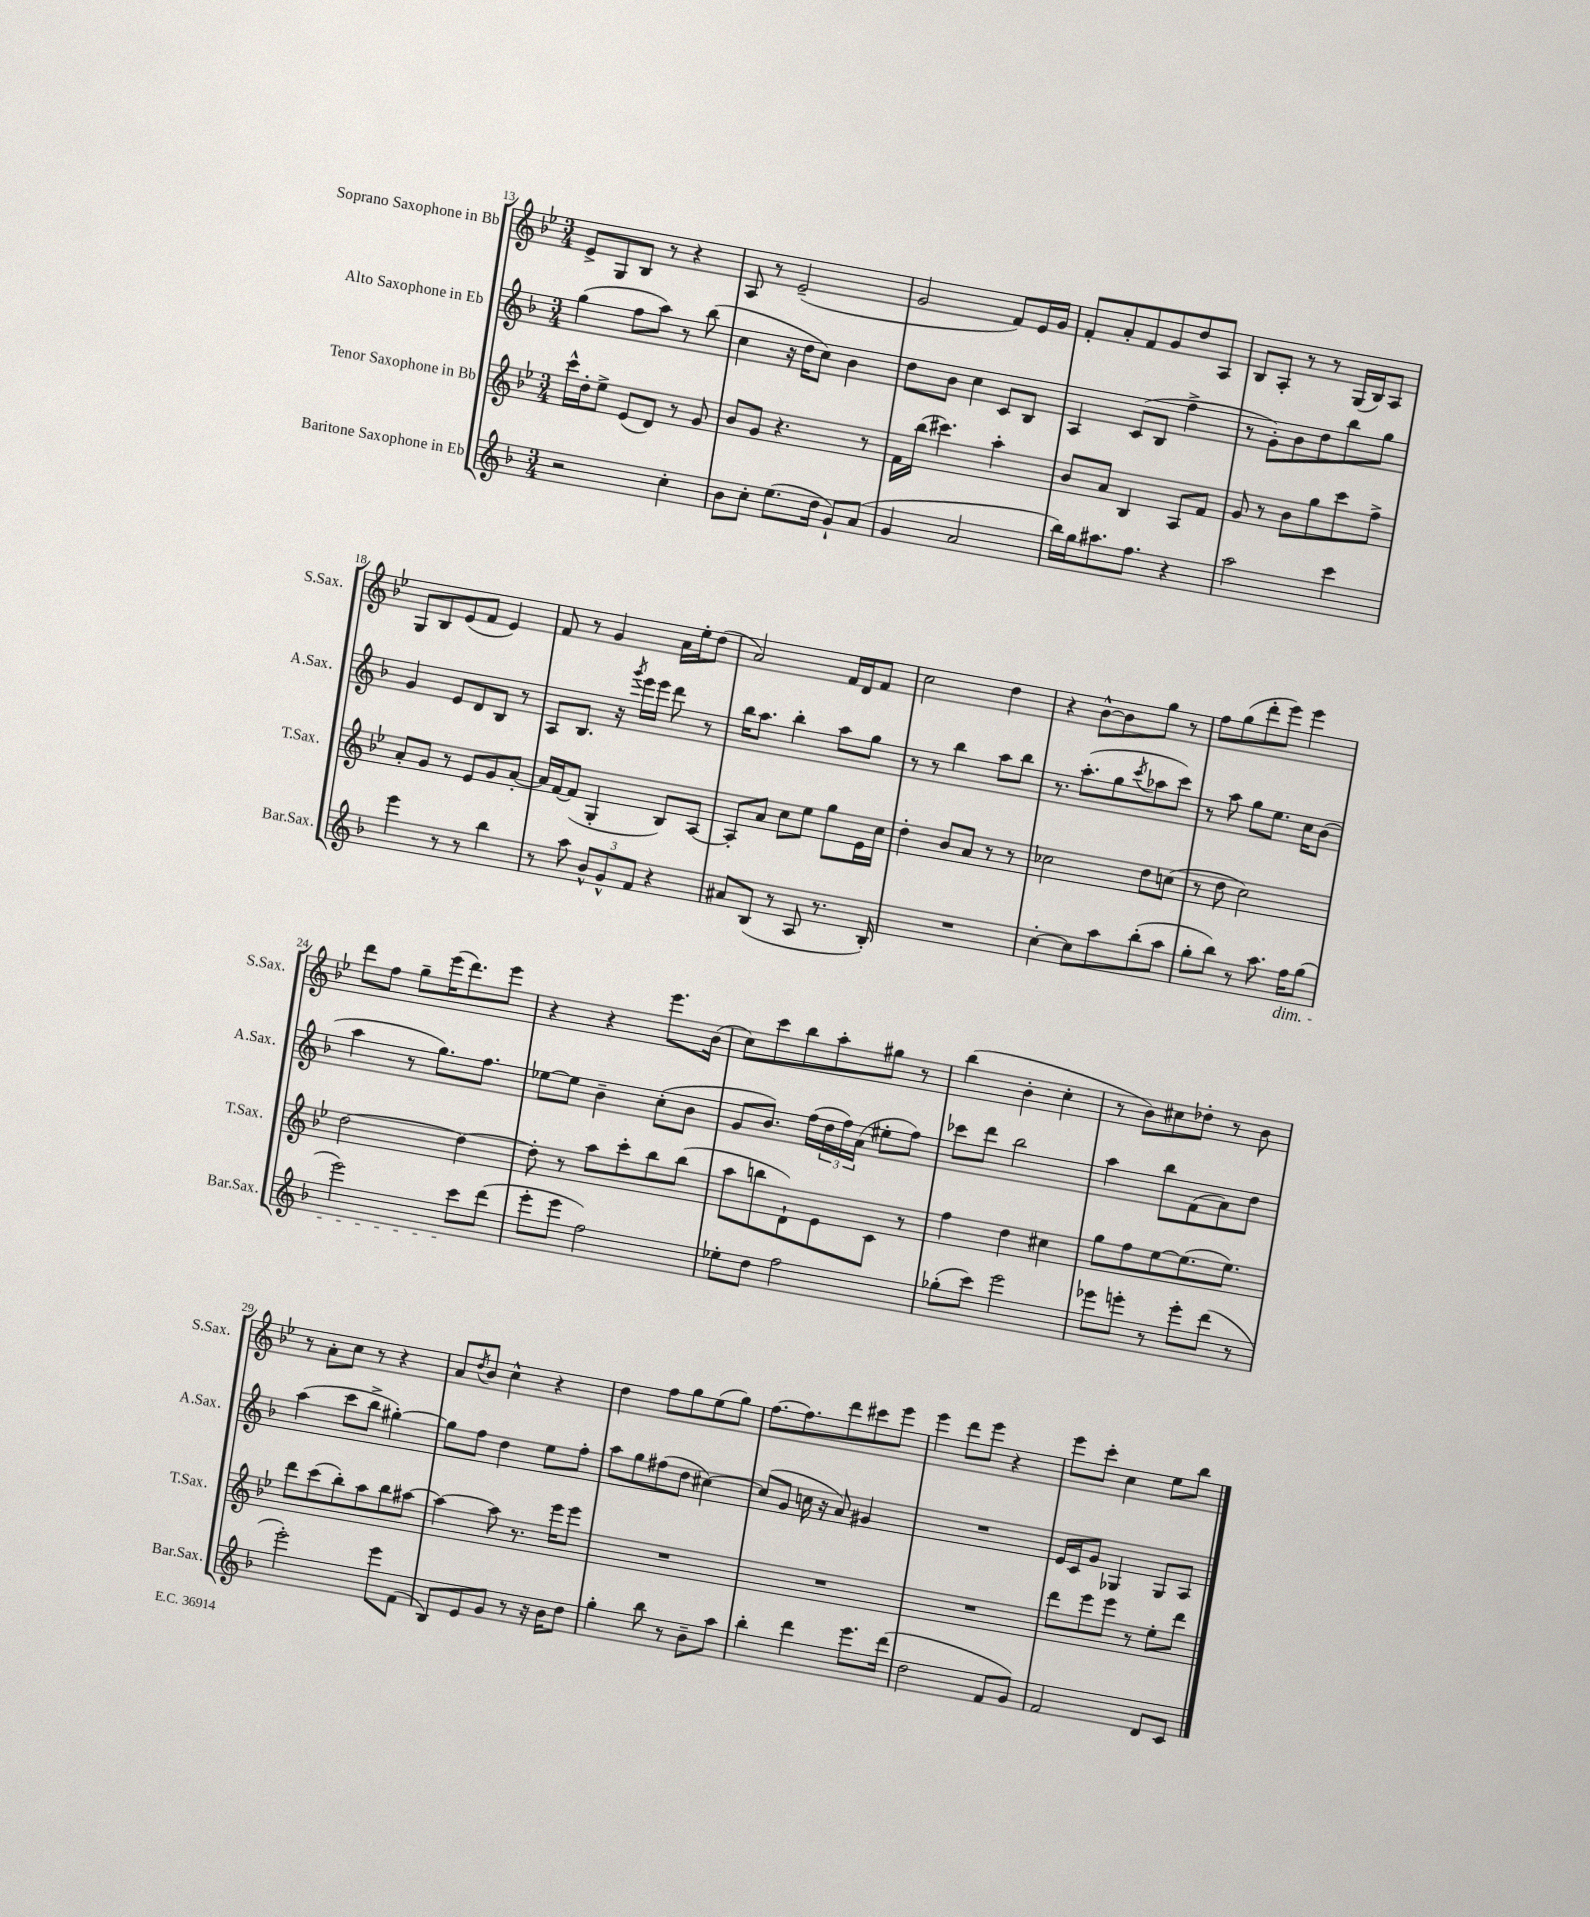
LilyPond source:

<<
\new StaffGroup <<
\new Staff = "s0" \with { instrumentName = "Soprano Saxophone in Bb" shortInstrumentName = "S.Sax." } {
    \clef treble \key bes \major \numericTimeSignature \time 3/4
    ees'8-> g8 bes8 r8 r4 |
    a8 r8 ees'2--( |
    g'2 f'8) ees'16 g'16 |
    f'8-. a'8-. f'8 g'8 d''8 a8 |
    bes8 a8-. r8 r8 g16( bes16) a8 |
    g8 bes8 ees'8( f'8 ees'4) |
    f'8 r8 g'4 a'16 ees''16-. d''8( |
    a'2) f'16 d'16 f'8 |
    c''2 d''4 |
    r4 bes'8~-^ bes'8 g''8 r8 |
    f''8 g''8( d'''8-. ees'''8) ees'''4 |
    d'''8 f''8 g''8-- ees'''16( d'''8.) ees'''8 |
    r4 r4 ees'''8. bes'16( |
    c''8) c'''8 bes''8 a''8-. gis''8 r8 |
    bes''4( bes'4-. c''4-. |
    r8 bes'8) cis''8 des''8-. r8 bes'8 |
    r8 a'8-. c''8 r8 r4 |
    a'8 \acciaccatura { d''8 } bes'8 c''4-^ r4 |
    d''4 f''8 g''8 ees''8( g''8) |
    f''8.~ f''8. d'''8 cis'''8 ees'''8 |
    ees'''4 d'''8 ees'''8 r4 |
    ees'''8 c'''8-. c''4 ees''8 bes''8 \bar "|." |
}
\new Staff = "s1" \with { instrumentName = "Alto Saxophone in Eb" shortInstrumentName = "A.Sax." } {
    \clef treble \key f \major \numericTimeSignature \time 3/4
    g''4( f''8 a''8) r8 bes''8( |
    c''4 r16 d''16 c''8) bes'4 |
    d''8 bes'8 c''4 c'8 bes8 |
    a4 c'8( bes8 f''4-> |
    r8 g'8-.) bes'8 d''8 bes''8 g''8 |
    g'4 e'8 d'8 bes8 r8 |
    a8 bes8. r16 \acciaccatura { g'''8 } e'''16 e'''16 d'''8 r8 |
    bes''16 a''8. bes''4-. a''8 g''8 |
    r8 r8 bes''4 a''8 bes''8 |
    r8. a''8.-.( g''8 \acciaccatura { c'''8 } aes''8 c'''8) |
    r8 a''8 g''8 e''8. c''16 bes'8( |
    a''4 r8 g''8.) f''8. |
    ees''8~ ees''8 bes'4-- c''8-.( bes'8 |
    g'8 bes'8.) f''16( \tuplet 3/2 { d''16 f''16) a'16( } eis''8-. f''8) |
    ces'''8 d'''8 bes''2 |
    a''4 bes''8 f'8( a'8) d''8 |
    a''4( c'''8 bes''8-> gis''4~-.) |
    gis''8 f''8 d''4 e''8 f''8-. |
    a''8 g''8 fis''8( d''8 cis''4~) |
    cis''8( g'8 c''16 r16 a'8) gis'4 |
    R2. |
    e'16 c'16 g'8 ges4 ges8 a8 \bar "|." |
}
\new Staff = "s2" \with { instrumentName = "Tenor Saxophone in Bb" shortInstrumentName = "T.Sax." } {
    \clef treble \key bes \major \numericTimeSignature \time 3/4
    c'''16-^ d''16-. ees''8-> ees'8( d'8) r8 g'8 |
    bes'8 g'8 r4. r8 |
    f'16 bes''16( cis'''4.) a''4-. |
    bes'8 a'8 bes4 a8 f'8 |
    g'8 r8 bes'8 g''8 c'''8 f''8-> |
    a'8-. g'8 r8 ees'8 g'8 a'8~-. |
    a'16 f'16~ f'8( g4-. bes8) a8~ |
    a8-. a'8 c''8 ees''8 g''8 ees'16 c''16 |
    d''4-. bes'8 a'8 r8 r8 |
    ces''2 d''8 c''8( |
    r8 d''8 c''2) |
    d''2~ d''4~ |
    d''8-. r8 a''8 c'''8-. bes''8 bes''8( |
    a''8 b''8 d'8-!) ees'8 c'8 r8 |
    f''4 d''4 cis''4 |
    g''8 f''8 ees''8~ ees''8.( ees''8.) |
    d'''8 c'''8( bes''8-.) a''8 bes''8 ais''8~ |
    ais''4~ ais''8 r8. ees'''16 ees'''8 |
    R2. |
    R2. |
    R2. |
    d'''8 ees'''8 ees'''8 r8 ees''8-. d'''8 \bar "|." |
}
\new Staff = "s3" \with { instrumentName = "Baritone Saxophone in Eb" shortInstrumentName = "Bar.Sax." } {
    \clef treble \key f \major \numericTimeSignature \time 3/4
    r2 c''4-. |
    bes'8 c''8-. e''8.( d''16 g'8-!) a'8( |
    g'4 a'2 |
    bes''16) g''16 ais''8. f''8. r4 |
    a''2 c'''4 |
    e'''4 r8 r8 bes''4 |
    r8 a''8 \tuplet 3/2 { bes'8-^ g'8-^ f'8 } r4 |
    ais'8 bes8( r8 a8 r8. bes16-.) |
    R2. |
    c''4~-. c''8 a''8 bes''8-.( a''8 |
    g''8-. bes''8) r8 a''8. f''16\dim g''8( |
    e'''2) c'''8\! d'''8( |
    e'''8-. e'''8 f''2) |
    ees''8-. d''8 f''2 |
    ges''8-.( c'''8) e'''2 |
    ees'''8 e'''8-. r8 e'''8-. d'''8( r8 |
    e'''2-.) e'''8 f'8( |
    bes8) e'8 g'8 r8 r16 bes'16 d''8 |
    g''4-. bes''8 r8 bes'8-- a''8 |
    bes''4-. d'''4 e'''8. d'''16( |
    d''2 f'8 g'8) |
    f'2 d'8 c'8 \bar "|." |
}
>>
>>
\layout { \context { \Score currentBarNumber = #13 } }
